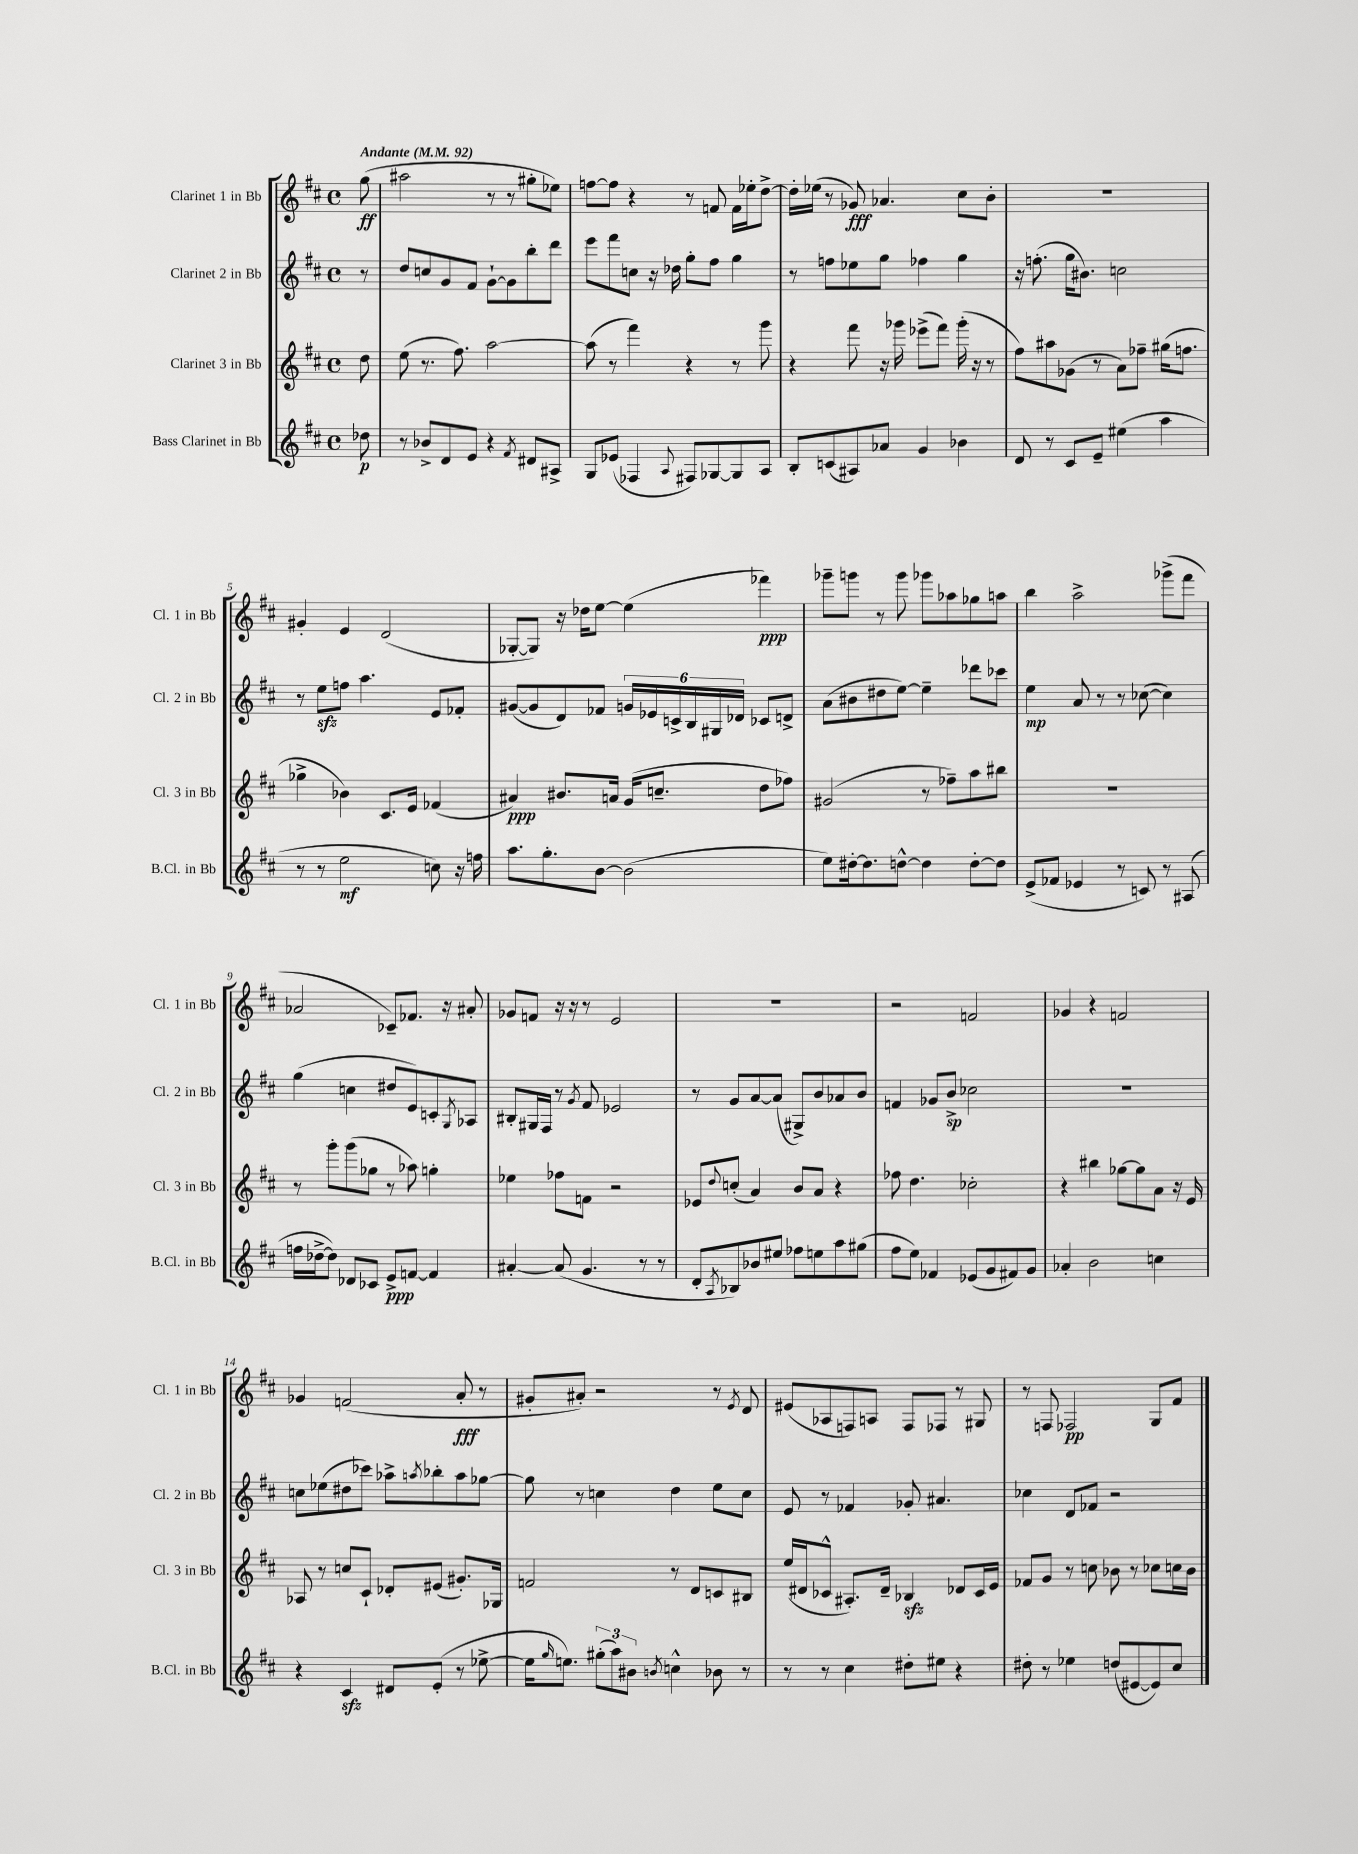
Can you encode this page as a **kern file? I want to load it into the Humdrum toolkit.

**kern	**kern	**kern	**kern
*staff4	*staff3	*staff2	*staff1
*clefG2	*clefG2	*clefG2	*clefG2
*k[f#c#]	*k[f#c#]	*k[f#c#]	*k[f#c#]
*M4/4	*M4/4	*M4/4	*M4/4
*met(c)	*met(c)	*met(c)	*met(c)
*MM92	*MM92	*MM92	*MM92
8dd-\	8dd\	8r	(8gg\
=	=	=	=
8r	(8ee\	8dd/L	2aa#\
8b-^/L	8.r	8cc/	.
8d/	.	8g/	.
.	8.ff#\)	.	.
8e/J	.	8f#/J	.
4r	[2aa\	[8g`\L	8r
.	.	8g\]	8r
8qf#/	.	.	.
8d#/L	.	8bb'\	8gg#'\L
8A#^/J	.	8ddd\J	8ee-\J)
=	=	=	=
8G/L	(8aa\]	8eee\L	[8ff\L
(8e-/J	8r	8fff#\	8ff\]J
4F-/	4fff#\)	8cc\J	4r
.	.	16r	.
.	.	16dd-\	.
8qqA/	.	.	.
8F#/L)	4r	8gg'\L	8r
[8G-/	.	8ff#\J	8f/
8G-/]	8r	4gg\	16f\LL
.	.	.	16ee-'\J
8A/J	8ggg\	.	[8dd^\J
=	=	=	=
8B'/L	4r	8r	16dd'\]LL
.	.	.	(16ee-\JJ
(8c/	.	8ff\L	8r
8A#/)	8fff#\	8ee-\	8g-/)
8a-/J	16r	8gg\J	4.a-/
.	16ggg-\	.	.
4g/	(8eee-^\L	4ff-\	.
.	8fff#\J)	.	.
4b-\	(16ggg-'\	4gg\	8cc#\L
.	16r	.	.
.	8r	.	8b'\J
=	=	=	=
8d/	8ff#\L)	16r	1r
.	.	(8.ff'\	.
8r	8aa#\	.	.
8c#/L	(8g-\J	16gg\LK	.
.	.	8.b#\J)	.
8e~/J	8r	.	.
(4ee#\	8a\L)	2cc\	.
.	8ff-~\J	.	.
4aa\	(16gg#\LK	.	.
.	8.ff\J	.	.
=	=	=	=
8r	4gg-^\	8r	4g#'/
8r	.	8ee\L	.
2ee\	4b-\)	8ff\J	4e/
.	.	4.aa\	.
.	8.c#/L	.	(2d/
.	16e/Jk	.	.
8cc\)	(4f-/	8e/L	.
16r	.	8f-'/J	.
16ff\	.	.	.
=	=	=	=
8.aa\L	4a#/)	([8g#/L	[8G-'/L
.	.	8g#/]	8G-/]J)
8.gg'\	.	.	.
.	8.b#/L	8d/)	16r
.	.	.	16dd-\LK
[8b\J	.	8f-/J	[8ee\J
.	16a/Jk	.	.
(2b\]	(16g/LK	24g/LL	(4ee\]
.	.	24e-/	.
.	8.cc~/J	.	.
.	.	24c^/	.
.	.	24B/	.
.	.	24G#/	.
.	.	24d-/JJ	.
.	8dd\L	8c-/L	4fff-\)
.	8ff-\J)	8d^/J	.
=	=	=	=
8ee\L)	(2g#/	(8a\L	8ggg-~\L
[16dd#'\k	.	8b#\	8ggg\J
8.dd#\]	.	.	.
.	.	8dd#\	8r
[8dd^^\J	.	[8ee\J)	8ggg\
4dd\]	8r	4ee~\]	8ggg-\L
.	8ff-~\L)	.	8aa-\
[8dd'\L	8aa\	8ddd-\L	8gg-\
8dd\]J	8bb#\J	8ccc-\J	8aa\J
=	=	=	=
(8e^/L	1r	4ee\	4bb\
8f-/J	.	.	.
4e-/	.	8a/	2aa^\
.	.	8r	.
8r	.	8r	.
8c/)	.	([8cc-\	.
8r	.	4cc-\])	(8ggg-^\L
(8A#/	.	.	8fff#\J
=	=	=	=
16ff\LL	8r	(4gg\	2a-/
[16dd-^\J	.	.	.
8dd-\]J)	8ggg'\L	.	.
8d-/L	(8ggg\	4cc\	.
8c-/J	8gg-\J	.	.
8e^/L	8r	8dd#/L	8c-~/L)
[8f/J	8aa-\)	8e/)	8.f-/J
4f/]	4gg'\	8c'/	.
.	.	.	16r
.	.	8qG/	.
.	.	8A-/J	8a#'/
=	=	=	=
[4a#'/	4ee-\	8B#'/L	8g-/L
.	.	16G#/L	8f/J
.	.	16F#/JJ	.
(8a#/]	8ff-\L	8r	16r
.	.	.	16r
.	.	8qg/	.
4.g/	8f\J	8f#/	8r
.	2r	2e-/	2e/
8r	.	.	.
8r	.	.	.
=	=	=	=
8d'/L	8e-/L	8r	1r
8qA/	8qqdd/	.	.
8B-/)	(8cc'/J	8g/L	.
8b-/	4a/)	[8a/	.
8ee#/J	.	(8a/]J	.
8ff-\L	8b/L	8G#^/L)	.
8ee\	8a/J	8b/	.
8aa\	4r	8a-/	.
(8gg#\J	.	8b/J	.
=	=	=	=
8ff#\L	8ff-\	4f/	2r
8ee\J)	4.dd\	.	.
4f-/	.	8g-/L	.
.	.	8b^/J	.
(8e-/L	2cc-'\	2cc-\	2f/
8g/	.	.	.
8f#/)	.	.	.
8g/J	.	.	.
=	=	=	=
4a-'/	4r	1r	4g-/
2b\	4bb#\	.	4r
.	[8gg-\L	.	2f/
.	8gg-\]	.	.
4cc\	8a\J	.	.
.	16r	.	.
.	16e/	.	.
=	=	=	=
4r	8A-/	8cc\L	4g-/
.	8r	(8ee-\	.
4c#/	8cc/L	8dd#\	(2f/
.	8c#`/J	8ccc-\J)	.
8d#/L	8d-'/L	8aa-^\L	.
.	.	8qaa/	.
(8e'/J	(8e#/J	8bb-'\	.
8r	8.g#'/L)	8aa\	8a'/
[8ee-^\	.	[8gg-\J	8r
.	16G-/Jk	.	.
=	=	=	=
16ee-\]LK	2f/	8gg-\]	8g#'/L
16qqgg/	.	.	.
8.ee\J)	.	.	.
.	.	8r	8a#'/J)
(12gg#'\L	.	4cc\	2r
12aa\)	.	.	.
12b#\J	.	.	.
8qb/	.	.	.
4cc^^\	8r	4dd\	.
.	8d/L	.	.
8b-\	8c/	8ee\L	8r
.	.	.	8qe/
8r	8B#/J	8cc\J	8d/
=	=	=	=
8r	(16ee/LL	8e/	(8e#/L
.	16d#/J	.	.
8r	8c-^^/J	8r	8A-/
4cc#\	8.A#'/L)	4f-/	8F/)
.	.	.	8A/J
.	16d#~/Jk	.	.
8dd#'\L	4B-/	8g-'/	8F/L
8ee#\J	.	4.a#/	8F-/J
4r	8d-/L	.	8r
.	16c-/L	.	8G#/
.	16e/JJ	.	.
=	=	=	=
8dd#'\	8f-/L	4cc-\	8r
8r	8g/J	.	8F/
4ee-\	8r	8d/L	2F-/
.	8cc\	8f-/J	.
(8dd/L	8b-\	2r	.
[8e#/	8r	.	.
8e#/])	8cc-\L	.	8G/L
8cc#/J	16cc\L	.	8f#/J
.	16b-\JJ	.	.
==	==	==	==
*-	*-	*-	*-
